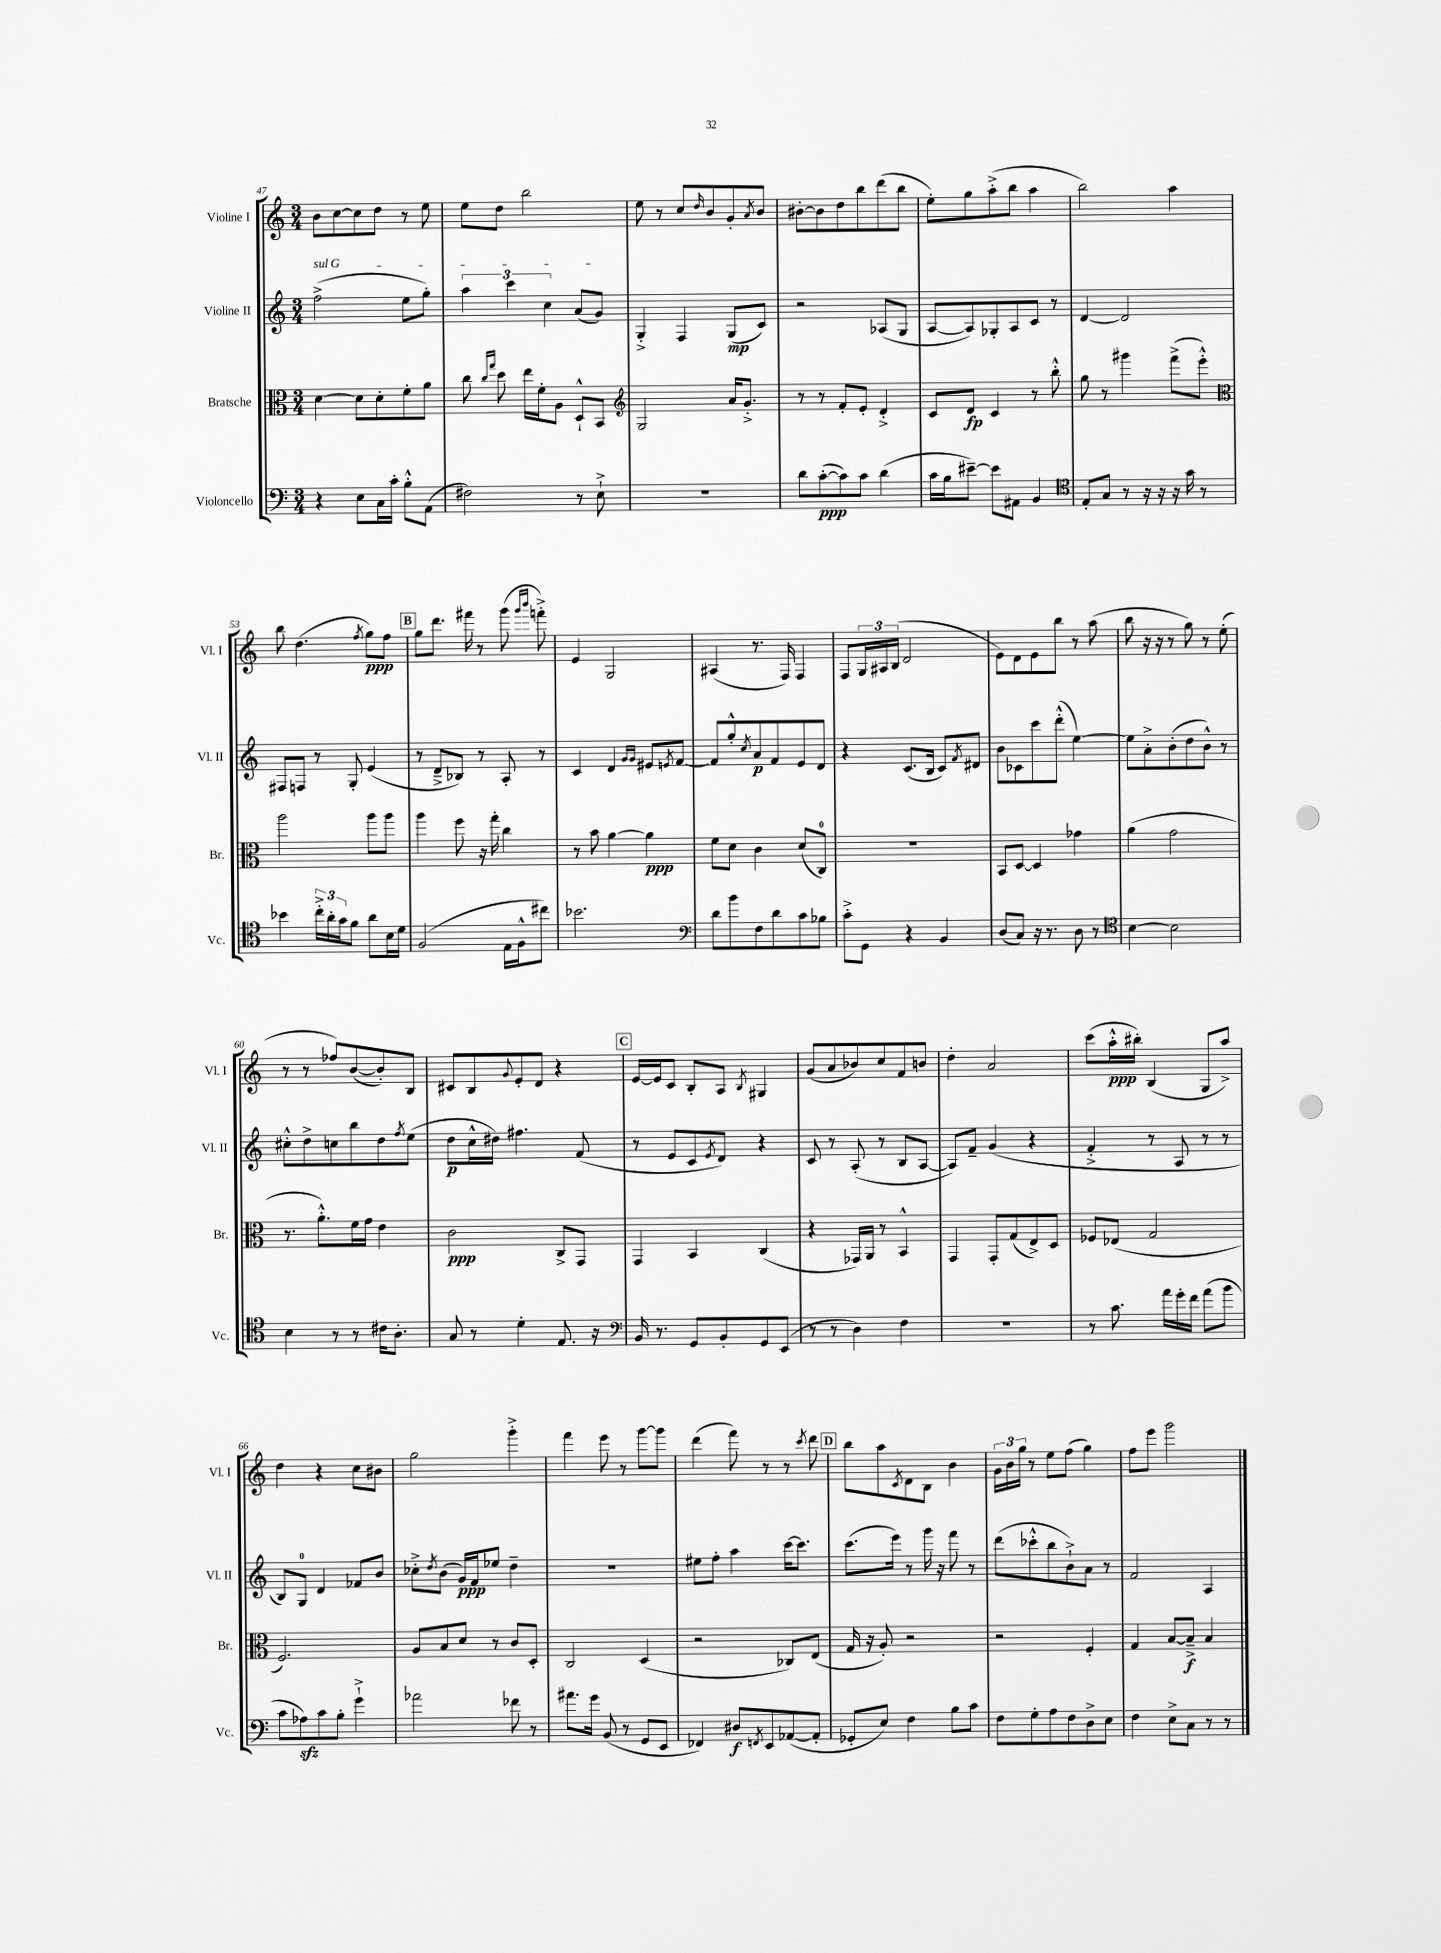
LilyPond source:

<<
\new StaffGroup <<
\new Staff = "s0" \with { instrumentName = "Violine I" shortInstrumentName = "Vl. I" } {
    \clef treble \key c \major \numericTimeSignature \time 3/4
    b'8 c''8~ c''8 d''8 r8 e''8 |
    e''8 d''8 b''2 |
    e''8 r8 c''8 \grace { d''16 } b'8 g'8-. \acciaccatura { a'8 } b'8 |
    bis'8~-. bis'8 d''8 b''8 d'''8( b''8 |
    e''8-.) g''8 a''8-.->( b''8 a''4 |
    b''2) a''4 |
    b''8 d''4.( \acciaccatura { f''8 } g''8\ppp) f''8 |
    \mark \markup { \box "B" } g''8 d'''8. fis'''16 r8 g'''8( \grace { g'''16 b'''16 } f'''8-.->) |
    e'4 g2 |
    ais4( r8. f16) f4 |
    f8 \tuplet 3/2 { g16 ais16 b16( } d'2 |
    e'8) d'8 e'8 b''8 r8 a''8( |
    b''8 r16 r16 r8 g''8) r8 e''8-.( |
    r8 r8 fes''8) b'8~( b'8-.) b8 |
    cis'8 b8 \appoggiatura { g'8 } e'8-. d'8 r4 |
    \mark \markup { \box "C" } e'16~ e'16 c'8 b8-. a8 \acciaccatura { b8 } gis4 |
    g'8( a'8 bes'8) c''8 f'8 b'8 |
    d''4-. a'2 |
    c'''8( a''16-.-^\ppp bis''16-.) b4( g8 a''8->) |
    d''4 r4 c''8 bis'8 |
    g''2 g'''4-.-> |
    f'''4 e'''8 r8 g'''8~ g'''8 |
    d'''4( f'''8) r8 r8 \acciaccatura { c'''8 } d'''8 |
    \mark \markup { \box "D" } b''8 a''8 \acciaccatura { c'8 } d'8 b8 b'4 |
    \tuplet 3/2 { g'16 b'16 g''16 } r8 e''8 f''8( g''4) |
    f''8 e'''8 g'''2 \bar "|." |
}
\new Staff = "s1" \with { instrumentName = "Violine II" shortInstrumentName = "Vl. II" } {
    \clef treble \key c \major \numericTimeSignature \time 3/4
    \once \override TextSpanner.bound-details.left.text = \markup { \italic "sul G" } f''2->\startTextSpan( e''8 g''8-.) |
    \tuplet 3/2 { a''4 c'''4 c''4 } a'8( g'8\stopTextSpan) |
    g4-.-> f4 g8\mp( c'8) |
    r2 aes8( g8 |
    a8~ a8) ges8-. a8 c'8 r8 |
    d'4~ d'2 |
    fis8 f8 r8 g8-. e'4( |
    \mark \markup { \box "B" } r8 d'8---> bes8) r8 a8-. r8 |
    c'4 d'4 \grace { g'16 g'16 } eis'8 \acciaccatura { e'8 } f'8~ |
    f'8 g''8-.-^ \acciaccatura { c''8 } a'8\p f'8 e'8 d'8 |
    r4 c'8.( b16 c'8) \acciaccatura { f'8 } dis'8 |
    b'8 ces'8 c'''8 d'''8-.-^( e''4~) |
    e''8 a'8-.-> b'8-.( d''8 b'8-^) r8 |
    cis''8-.-^ d''8-> c''8 b''8 d''8 \acciaccatura { f''8 } e''8( |
    d''8\p c''16-^ dis''16) fis''4. f'8( |
    \mark \markup { \box "C" } r8 e'8 c'8 \acciaccatura { e'8 } d'8) r4 |
    c'8 r8 a8-.( r8 b8 a8~ |
    a8) f'8-- g'4( r4 |
    f'4-.-> r8 a8 r8 r8 |
    b8) g8-0 d'4 fes'8 b'8 |
    ces''8-.-> \acciaccatura { d''8 } b'8( g'16\ppp) f'16 ees''8 d''4-- |
    R2. |
    eis''8 f''8-. a''4 c'''16~ c'''8. |
    \mark \markup { \box "D" } c'''8.( e'''16) r8 g'''16 r16 f'''8 r8 |
    d'''8( ces'''8-.-^ b''8 b'8-!->) a'8 r8 |
    f'2 a4 \bar "|." |
}
\new Staff = "s2" \with { instrumentName = "Bratsche" shortInstrumentName = "Br." } {
    \clef alto \key c \major \numericTimeSignature \time 3/4
    d'4~ d'8 d'8-. f'8-. a'8 |
    c''8 \grace { c''16 g''16 } d''8 e''16 f'16-. a8 d8-!-^ b,8 |
    \clef treble g2 a'16 g'8.-.-> |
    r8 r8 f'8-. e'8-. d'4-.-> |
    c'8 d'8\fp c'4 r8 b''8-.-^ |
    g''8 r8 gis'''4 f'''8->( e'''8-.-^) |
    \clef alto a''2 a''8 a''8 |
    \mark \markup { \box "B" } a''4 f''8 r16 g''16-. c''4 |
    r8 b'8 a'4~ a'4\ppp |
    f'8 d'8 c'4 d'8( c8-0) |
    r2. |
    b,8 d8~ d4 ges'4 |
    a'4( g'2 |
    r8. a'8.-.-^) f'16 g'16 e'4 |
    c'2\ppp c8-> g,8 |
    \mark \markup { \box "C" } g,4 b,4 c4( |
    r4 ges,16) a,16 r8 b,4-^ |
    g,4 g,8-. g8( e8->) d8 |
    fes8 ees8( g2 |
    f2.) |
    a8 b8 d'8 r8 c'8 d8-. |
    c2 d4( |
    r2 ces8) e8( |
    \mark \markup { \box "D" } g16 r16 a8-.) r2 |
    r2 f4-. |
    g4 b8~ b8--->\f b4 \bar "|." |
}
\new Staff = "s3" \with { instrumentName = "Violoncello" shortInstrumentName = "Vc." } {
    \clef bass \key c \major \numericTimeSignature \time 3/4
    r4 e8 c16 c'16-. b8-.-^ a,8( |
    fis2) r8 e8-!-> |
    R2. |
    d'8 c'8~-.\ppp( c'8) c'8 d'4( |
    c'16 b16 eis'8~--) eis'8 ais,8 b,4 |
    \clef tenor e8-. g8 r8 r16 r16 r16 g'16 r8 |
    bes'4 \tuplet 3/2 { c''16-.-> a'16-. g'16 } f'8 a'8 b16 d'16 |
    \mark \markup { \box "B" } f2( e16 f16-^ cis''8) |
    bes'2. |
    \clef bass d'8 b'8 f8 d'8 c'8 bes8 |
    c'8-.-> g,8 r4 b,4 |
    d8( c8) r16 r8. d8 r8 |
    \clef tenor b4~ b2 |
    b4 r8 r8 cis'16 a8.-. |
    g8 r8 d'4-. e8. r16 |
    \mark \markup { \box "C" } \clef bass b,16 r8. g,8 b,8-. g,8 e,8( |
    r8 r8 d4) f4 |
    R2. |
    r8 c'8. a'16 g'16-. f'16 a'8( b'8 |
    c'8 aes8\sfz) c'8 b8-. g'4-!-> |
    aes'2 fes'8 r8 |
    ais'8. g'16 b,8( r8 g,8 e,8 |
    fes,4) dis8\f \acciaccatura { f,8 } e,8 aes,8~( aes,8-. |
    \mark \markup { \box "D" } ges,8-. e8) f4 b8 c'8 |
    f8 g8-. a8 f8 d8-> e8 |
    f4 e8-> c8 r8 r8 \bar "|." |
}
>>
>>
\layout { \context { \Score currentBarNumber = #47 } }
